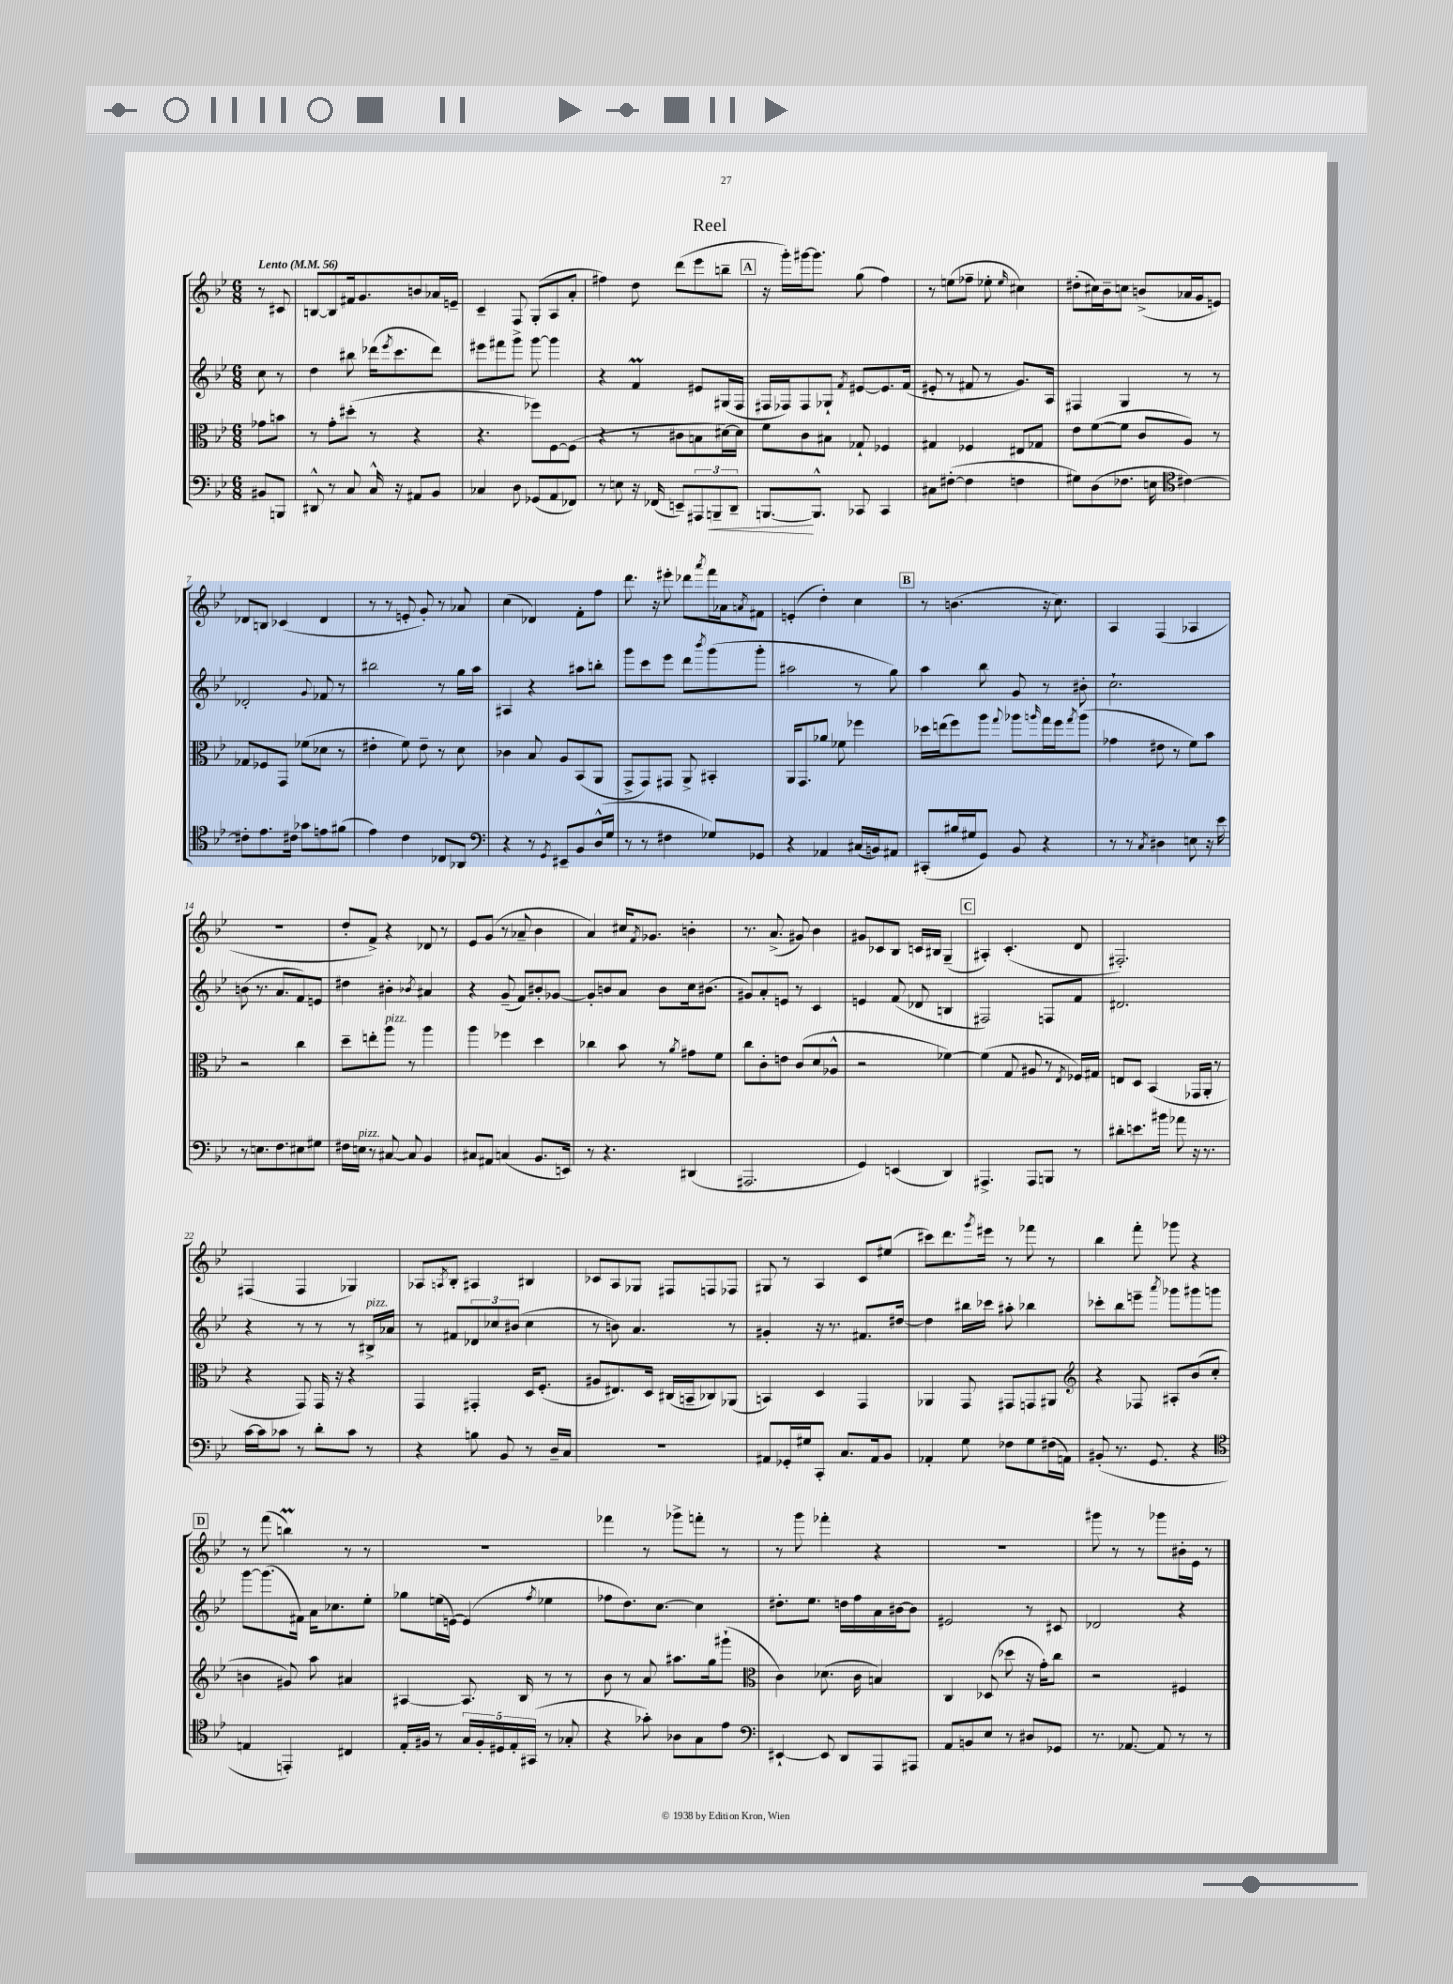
\header { title = "Reel" }
<<
\new StaffGroup <<
\new Staff = "s0" {
    \clef treble \key bes \major \numericTimeSignature \time 6/8 \partial 4 \tempo "Lento" 4 = 56
    r8 cis'8 |
    b8~ b8 fis'16 g'8. b'8 aes'16 e'16-- |
    c'4-- f8 g8-.( a8 a'8-. |
    fis''4) d''8 d'''8( ees'''8 b''8-- |
    \mark \markup { \box "A" } r16 g'''16-.) gis'''16~ gis'''8. g''8( f''4) |
    r8 e''8( fes''8-- ees''8-. \grace { ees''16 } cis''4) |
    dis''8-.( cis''16) bes'16-- c''8 b'8->( aes'16 g'16 e'8) |
    des'8 b8 ces'4( des'4 |
    r8 r8 e'8-. g'8-.) r8 aes'8 |
    c''4( des'4) f'8-. f''8 |
    d'''8. r16 eis'''8-. des'''8 \acciaccatura { a'''8 } f'''16 aes'16 \acciaccatura { a'8 } fis'8 |
    e'4-.( d''4-.) c''4 |
    \mark \markup { \box "B" } r8 b'4.( r16 c''8.) |
    a4 f4( aes4 |
    R2. |
    d''8-. f'8->) r4 des'8 r8 |
    ees'8 g'8( r8 aes'8-- bes'4 |
    a'4) cis''16 \acciaccatura { f'8 } ges'8. b'4-. |
    r8. a'8.->( gis'8) bes'4 |
    gis'8 ces'8 bes8 c'16 bis16 g4--( |
    \mark \markup { \box "C" } ais4-.) c'4.-.( d'8 |
    fis2.-.) |
    fis4( fis4 ges4) |
    aes8 \acciaccatura { a8 } bes8-. ais4 bis4 |
    ces'8 a8 ges8 fis8 f8 fes8 |
    gis8 r8 a4 c'8 eis''8( |
    cis'''8) d'''8. \acciaccatura { g'''8 } eis'''16 r8 fes'''8 r8 |
    bes''4 f'''8-. ges'''8 r4 |
    \mark \markup { \box "D" } r8 f'''8( b''4\prall) r8 r8 |
    R2. |
    fes'''4 r8 ges'''8-> f'''8-. r8 |
    r8 g'''8 fes'''4-. r4 |
    R2. |
    gis'''8 r8 r8 ges'''8 bis'16-. ees'16 r8 \bar "|." |
}
\new Staff = "s1" {
    \clef treble \key bes \major \numericTimeSignature \time 6/8 \partial 4
    c''8 r8 |
    d''4 bis''8 des'''16( \acciaccatura { ees'''8 } c'''8. des'''8) |
    eis'''8 fis'''8 g'''8-> g'''8~ g'''4 |
    r4 f'4\prall eis'8 gis16( f16 |
    \mark \markup { \box "A" } fis16 fes16) fes8 ges8-! \acciaccatura { f'8 } eis'8~ eis'8. f'16( |
    eis'8-. r8 fis'8 r8 g'8.) a16 |
    fis4 g4 r8 r8 |
    des'2-. \appoggiatura { g'8 } fes'8 r8 |
    bis''2 r8 g''16 a''16 |
    ais4 r4 ais''8 b''8-. |
    g'''8 c'''8 ees'''8 d'''8 \acciaccatura { bes'''8 } g'''8( g'''8-. |
    ais''2 r8 g''8) |
    \mark \markup { \box "B" } a''4 bes''8 g'8 r8 bis'8-. |
    c''2.-! |
    b'8( r8. a'8. f'8) e'8 |
    dis''4 bis'4-. \acciaccatura { bes'8 } ais'4 |
    r4 g'8--( f'8) bis'8-. ges'8~ |
    ges'8-. b'8 a'8 b'8 c''16 bis'8.( |
    gis'8) a'8-. e'8 r8 c'4 |
    e'4 f'8( des'8 b4 |
    \mark \markup { \box "C" } fis2) f8 f'8 |
    dis'2. |
    r4 r8 r8 r8 bis16->^\markup { \italic "pizz." } aes'16 |
    r8 fis'8 \tuplet 3/2 { des'8 ces''8 bis'8( } ces''4 |
    r8 b'8) a'4. r8 |
    gis'4-. r16 r8. fis'8. dis''16~ |
    dis''4 bis''16 ces'''16 ais''8-. bes''4 |
    ces'''8-. bes''8 e'''8-- \acciaccatura { a'''8 } ges'''8 gis'''8 g'''8 |
    \mark \markup { \box "D" } g'''8~ g'''8.( fis'16) a'16 ces''8. ees''8-. |
    ges''8 e''16( e'16~) e'4( \acciaccatura { f''8 } ees''4 |
    fes''8 d''8.) c''8.~ c''4 |
    dis''8.-. ees''8. d''16 f''16 a'16 bis'16~ bis'8 |
    eis'2 r8 cis'8 |
    des'2 r4 \bar "|." |
}
\new Staff = "s2" {
    \clef alto \key bes \major \numericTimeSignature \time 6/8 \partial 4
    ges'8 b'8 |
    r8 g'8-. dis''8-.( r8 r4 |
    r4. fes''8) f8~ f8( |
    r4 r8 cis'8 b8 dis'16~) dis'16 |
    \mark \markup { \box "A" } f'8 c'8 bis8 ges8-! fes4 |
    gis4 fes4 eis8 ges8 |
    ees'8 f'8~( f'8 c'8 a8) r8 |
    ges8 fes8 g,8 fes'8( des'8 r8 |
    eis'4-. f'8) eis'8-- r8 d'8 |
    ces'4 bes8 a8 bes,8( a,8 |
    g,8-> g,8) gis,8 a,8-> bis,4-. |
    a,16 g,8. aes'8 fes'8 fes''4 |
    \mark \markup { \box "B" } des''16 e''16( f''8) a''8 \appoggiatura { g''8 } aes''8 \grace { a''16 } g''16 f''16 \acciaccatura { g''8 } a''8( |
    ges'4 eis'8 r8 f'8) bes'8 |
    r2 c''4 |
    d''8-- e''8-. a''8^\markup { \italic "pizz." } r8 a''4 |
    a''4 fes''4 d''4 |
    ces''4 bes'8 r8 \acciaccatura { a'8 } gis'8 f'8 |
    c''8 c'8-. e'8 c'8( d'8 aes8-^ |
    r2 fes'4~) |
    \mark \markup { \box "C" } fes'4( g8 ais8 r8 \acciaccatura { ees8 } fes16) gis16 |
    e8 d8 bes,4( ges,16 a,16-. r8 |
    r4 g,8) g,16 r16 r4 |
    g,4 gis,4-. d16 f8.-.( |
    ais8 eis8.) d16 cis16( b,16-- ces8) aes,8( |
    b,4) d4 g,4 |
    aes,4 g,8 gis,8 g,8 ais,8 |
    \clef treble r4 fes8 ais8-. bes'8( c''8-. |
    \mark \markup { \box "D" } b'4 gis'8) a''8 ais'4 |
    ais4~ ais8. bes16 r8 r8 |
    bes'8 r8 a'8 ais''8. g''16 gis'''8-!( |
    \clef alto c'4) des'8.( c'16 b4) |
    c4 des8( des''8 r16 g'16-.) c''8 |
    r2 fis4 \bar "|." |
}
\new Staff = "s3" {
    \clef bass \key bes \major \numericTimeSignature \time 6/8 \partial 4
    bis,8 b,,8 |
    dis,8-^ r8 c8 c16-^ r16 ais,8 bes,8 |
    ces4 d8 ges,8( a,8 fes,8) |
    r8 e8 r16 fes,16( e,8--) \tuplet 3/2 { ais,,8 b,,8--\< d,8-- } |
    \mark \markup { \box "A" } b,,8.~\! b,,8.-^ ces,8 ces,4 |
    cis8 fis8~-.( fis4 f4 |
    gis8) d8( fes8. e16 \clef tenor cis'4~) |
    cis'8-. ees'8. cis'16 ges'8 e'8 fis'8( |
    ees'4) c'4 ces8 aes,8 |
    \clef bass r4 r8 \acciaccatura { g,8 } eis,8-- bes,8 d16-^( g16 |
    r8 r8 fis4 ges8) ges,8 |
    r4 aes,4 cis16( b,16) ais,8 |
    \mark \markup { \box "B" } cis,8-.( bis16 gis16 g,8) bes,8 r4 |
    r8 r8 \acciaccatura { c8 } dis4 e8 r16 ees'16 |
    r8 e8. f8. eis8 gis8 |
    fis16 e16^\markup { \italic "pizz." } r8 cis8~ cis8 bes,4 |
    cis8 ais,8 c4( bes,8. e,16) |
    r8 r4. dis,4( |
    ais,,2. |
    g,4) e,4( d,4) |
    \mark \markup { \box "C" } ais,,4.-> ais,,8 b,,8 r8 |
    dis'8-. e'8. bis'16 aes'8 r16 r8. |
    c'16~ c'16 ces'8 r8 d'8-. ces'8 r8 |
    r4 b8 bes,8 r8 d16-- c16 |
    R2. |
    ais,8 ges,16-. gis16 c,8-. c8. ais,16 bes,8 |
    aes,4-. g8 fes8 g8 fis16( a,16) |
    bis,8-.( r8. g,8. r4 |
    \mark \markup { \box "D" } \clef tenor e4 e,4-.) cis4 |
    ees16-. fis16 r8 \tuplet 5/4 { g16 fis16-. dis16 ees16-. gis,16( } r8 ges8-. |
    r4 ges'8-.) aes8 g8 ees'8 |
    \clef bass eis,4~-! eis,8 d,8 a,,8 ais,,8 |
    a,8 b,8 ees8 r8 dis8 ges,8 |
    r8. aes,8.~ aes,8 r8 r8 \bar "|." |
}
>>
>>
